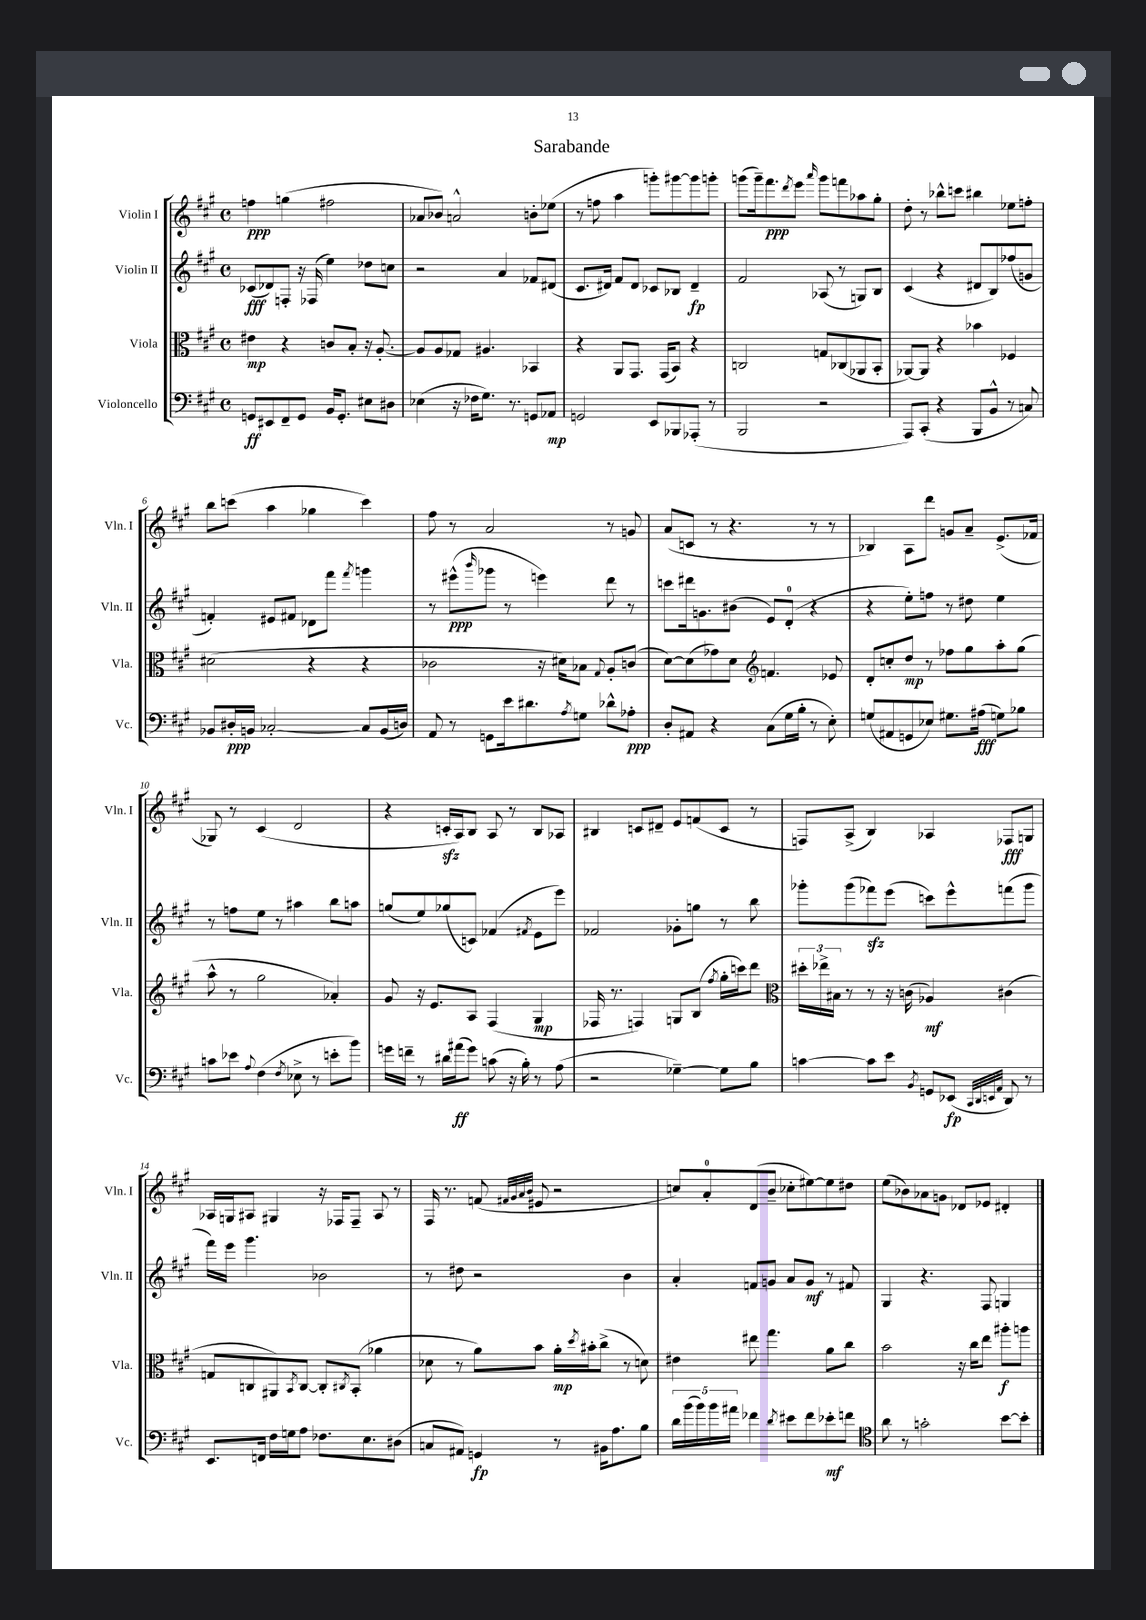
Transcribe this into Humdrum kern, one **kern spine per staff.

**kern	**kern	**kern	**kern
*staff4	*staff3	*staff2	*staff1
*clefF4	*clefC3	*clefG2	*clefG2
*k[f#c#g#]	*k[f#c#g#]	*k[f#c#g#]	*k[f#c#g#]
*M4/4	*M4/4	*M4/4	*M4/4
*met(c)	*met(c)	*met(c)	*met(c)
8GG/L	4e#\	(8c-/L	4ff\
8EE#/	.	8d-/)	.
8FF#~/	4r	8F'/J	(4gg\
8GG/J	.	16r	.
.	.	(16F-/	.
16BB/LK	8c/L	4ee\)	2ff#\
8.GG'/J	.	.	.
.	8B'/J	.	.
8E#\L	16r	8dd-\L	.
.	[8.A'/	.	.
8D#\J	.	8cc\J	.
=	=	=	=
(4E-\	8A/]L	2r	8a-/L
.	8A/	.	8b-/J)
16r	8G-/J	.	2a^^/
16F-\LK	.	.	.
8.G#\J)	4.A#/	.	.
.	.	4a/	.
8.r	.	.	.
8GG/L	4BB-/	8f-/L	8b'\L
8AA-/J	.	(8d#/J	(8ee-\J
=	=	=	=
2GG/	4r	8.c#/L	8r
.	.	.	8ff\
.	.	16d#/Jk)	.
.	8AA/L	8f#/L	4aa\
.	8.GG#/J	8d#/J	.
8EE/L	.	8c-/L	8ggg'\L)
.	(16GG#/LK	.	.
8BBB-/	8BB/J)	8B-/J	[8ggg#\
(8AAA-'/J	4r	4d#~/	8ggg#\]
8r	.	.	8ggg'\J
=	=	=	=
2BBB/	2C/	2f#/	(8ggg\L
.	.	.	16ggg~\k)
.	.	.	8.fff#\
.	.	.	8qddd/
.	.	.	8eee\J
.	.	.	16qqaaa/
2r	8G/L	(8A-/	8ggg\L
.	(8C-/	8r	8fff\
.	8AA-/	8G/L)	8aa-\
.	8BB'/J	8B/J	8gg#'\J
=	=	=	=
8AAA/L)	[8AA-/L)	(4c#/	8dd'\
(8CC#'/J	8AA-/]J	.	8r
4r	4r	4r	8bb-^^\L
.	.	.	8ccc\J
8BBB/L	4b-\	8d#/L	4bb#\
8BB^^/J	.	8B/)	.
8r	4F-/	(8ff-/	8ee-\L
8C/)	.	8g/J	8ff'\J
=	=	=	=
8BB-/L	(2d#\	4f'/)	8bb\L
16D#'/L	.	.	(8ccc\J
16BB/JJ	.	.	.
[2C-'/	.	8e#/L	4aa\
.	.	8f#/J	.
.	4r	8d-\L	4gg-\
.	.	8fff#\J	.
.	.	8qfff#/	.
8C-/]L	4r	4ggg\	4ccc\)
(16BB/L	.	.	.
16D/JJ)	.	.	.
=	=	=	=
8AA/	2c-\	8r	8ff#\
8r	.	(8eee#^^\L	8r
.	.	16qqbbb/	.
8GG\L	.	8ggg-\J	2a/
16e\k	.	8r	.
8.d#\	.	.	.
.	16r	4eee\)	.
.	16d#\LK)	.	.
8qA/	.	.	.
8G\J	8B-\J	.	.
.	8qqG#/	.	.
8d-^^\L	8A'/L	8ddd\	8r
8A-'\J	(8c/J	8r	8g/
=	=	=	=
8D'/L	[8d\L)	8ccc\L	(8a/L
8AA#/J	(8d\]	16ddd#\k	8c/J
.	.	8.g\	.
4r	8g-\)	.	8r
.	8d\J	(8b#\J	4.r
*	*clefG2	*	*
(8C#\L	4.f/	8e/L)	.
16G#\L	.	(8d'/J	.
16B'\JJ	.	.	.
8r	.	4r	8r
8E'\)	8e-/	.	8r
=	=	=	=
(8G/L	8d'/L	4r	4B-/)
8AA#/	8cc'/	.	.
8GG/	8dd/J	8ee'\L)	8A\L
8E-/J)	8r	8ff\J	8ddd\J
8.G#\L	8ff-\L	8r	8g/L
.	8gg#\	8dd#\	8a~/J
(16A#\Jk	.	.	.
8G\L)	8aa'\	4ee\	(8.e^/L
8B-\J	(8gg#\J	.	.
.	.	.	16f-/Jk
=	=	=	=
8c\L	8aa^^\	8r	8G-/)
8e-\J	8r	8ff\L	8r
8qqA/	.	.	.
(4F#\	2gg#\	8ee\J	(4c#/
.	.	8r	.
8qF#/	.	.	.
8E-^\	.	4aa#\	2d/
8r	.	.	.
8e'\L	4a-'/)	8bb\L	.
8b\J)	.	8aa\J	.
=	=	=	=
16g\LL	8g#/	(8gg/L	4r
16f~\JJ	.	.	.
8r	16r	8ee/)	.
.	8.e/L	.	.
16d#\LL	.	(8gg-/	16c'/LL
(16a#\J	.	.	16A/J)
8g\J)	8A/J	8c/J)	8B/J
(8c\	(4F#/	(4f-/	8A/
16r	.	.	8r
16B'\)	.	.	.
.	.	8qf#/	.
8r	4G#/	8e\L	8B/L
(8A\	.	8eee\J)	8A-/J
=	=	=	=
2r	16F-/	2f-/	4B#/
.	8.r	.	.
.	4F/)	.	8c/L
.	.	.	8d#~/J
[4G-~\)	8G/L	8g-'\L	8e/L
.	(8B/J	8gg\J	(8f/
.	8qff#/	.	.
8G-\]L	16gg#'\LL	8r	8c/J
.	16ccc\J)	.	.
8B\J	8ddd\J	8bb\	8r
=	=	=	=
*	*clefC3	*	*
[4c\	24dd#'\LL	8ggg-'\L	8F/L)
.	24ee-^\	.	.
.	24B#\JJ	.	.
.	8r	(8ggg-\	(8A^/J
8c\]L	8r	8fff-\)	4B/)
8e\J	16r	(8eee\J	.
.	(16c\	.	.
8qBB/	.	.	.
8GG/L	4A-/)	8ccc\L)	4A-/
(8EE-/J	.	8eee^^\	.
32qqCC#/LLL	.	.	.
32qqDD/	.	.	.
32qqEE/	.	.	.
32qqAA/JJJ	.	.	.
8DD/)	(4c#\	(8fff\	8F-/L
8r	.	8ggg-\J	8G/J
=	=	=	=
8.EE/L	8G/L	16fff#\LL)	16A-/LL
.	.	16eee\JJ	16G/J
.	8C/	4.ggg#\	8A#/J
16FF/Jk	.	.	.
16F#\LL	8AA#/)	.	4G#/
16G\J	.	.	.
.	8qBB/	.	.
8A\J	[8C/J	.	.
8.F-\L	8C'/]L	2b-\	16r
.	.	.	16F-/LK
.	8qC#/	.	.
.	(8BB'/J	.	8F-~/J
8.E\	.	.	.
.	4a-\	.	8A#/
(8D#\J	.	.	8r
=	=	=	=
8C/L	8d-\	8r	16F#/
.	.	.	8.r
8AA#/J)	8r	8dd#\	.
4GG/	8a\L)	2r	(8f/
.	.	.	32qqf#/LLL
.	.	.	32qqg#/
.	.	.	32qqa/
.	.	.	32qqb/JJJ
.	8b\J	.	8e#/
8r	16a'\LL	.	2r
.	8qdd/	.	.
.	16b#'\J	.	.
16BB#\LK	(8cc#^\J	.	.
8.A\	.	.	.
.	8r	4b\	.
8B\J	8d\)	.	.
=	=	=	=
20d\LL	4e#\	4a'/	8cc/L)
(20b\	.	.	.
20b\)	.	.	.
.	.	.	8a'/
20b\	.	.	.
20a#\JJ	.	.	.
4f-\	8ee#\	8f/L	(8d/
.	4.gg#\	8g/J	8b~/J
8qd/	.	.	.
8e#\L	.	8a/L	8cc-'\L
8f-\	.	8g/J	[8ee#\)
8e-'\	8a\L	8r	8ee#\]
8f\J	8cc#\J	8f#/	8dd#\J
=	=	=	=
*clefC4	*	*	*
8a\	2b\	4G#/	(8ee\L
8r	.	.	8b-\)
2g'\	.	4.r	8a-\
.	.	.	8g\J
.	16r	.	8d-/L
.	16cc#\LK	.	.
.	8ee\J	8F#/	8e-/J
[8b\L	8aa#'\L	4G/	4d#'/
8b'\]J	8aa\J	.	.
==	==	==	==
*-	*-	*-	*-
